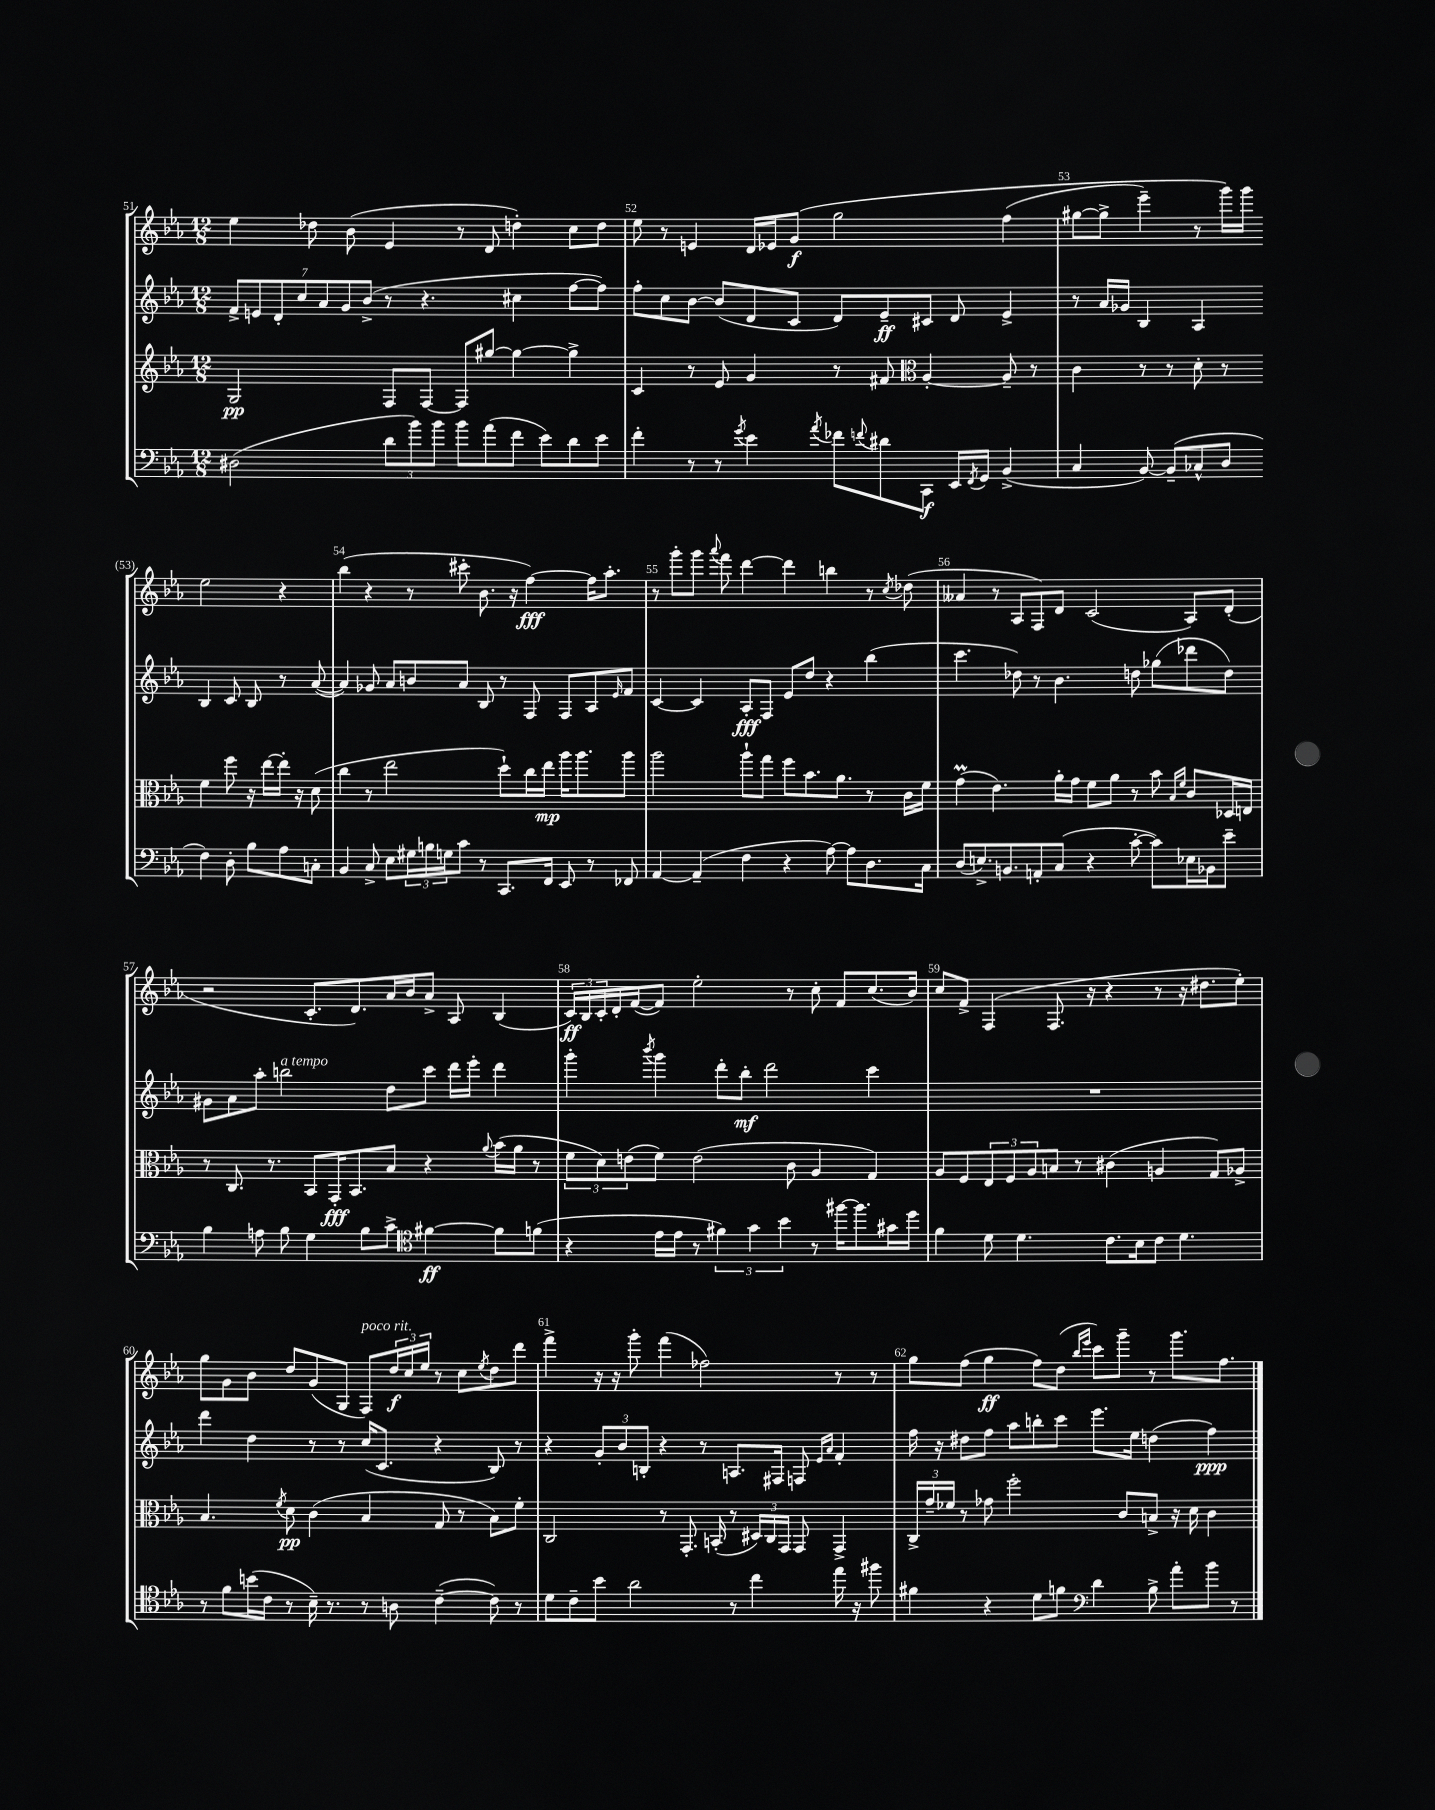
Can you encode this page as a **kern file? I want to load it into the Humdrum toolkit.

**kern	**dynam	**kern	**dynam	**kern	**dynam	**kern	**dynam
*part4	*part4	*part3	*part3	*part2	*part2	*part1	*part1
*staff4	*staff4	*staff3	*staff3	*staff2	*staff2	*staff1	*staff1
*clefF4	*	*clefG2	*	*clefG2	*	*clefG2	*
*k[b-e-a-]	*	*k[b-e-a-]	*	*k[b-e-a-]	*	*k[b-e-a-]	*
*M12/8	*	*M12/8	*	*M12/8	*	*M12/8	*
=51	=51	=51	=51	=51	=51	=51	=51
(2D#X\	.	2G/	pp	14f^/L	.	4ee-\	.
.	.	.	.	14en/	.	.	.
.	.	.	.	14d'/	.	.	.
.	.	.	.	14cc/	.	.	.
.	.	.	.	.	.	8dd-X\	.
.	.	.	.	14a-/	.	.	.
.	.	.	.	14g/	.	.	.
.	.	.	.	.	.	(8b-\	.
.	.	.	.	(14b-^/J	.	.	.
12d\L	.	8F/L	.	8r	.	4e-/	.
12b-\)	.	.	.	.	.	.	.
.	.	[8F/J	.	4.r	.	.	.
12b-\J	.	.	.	.	.	.	.
8b-\L	.	8F/L]	.	.	.	8r	.
(8a-\	.	[8gg#X/J	.	.	.	8d/	.
8f\J	.	4gg#\_	.	4cc#X\	.	4ddn'\)	.
8e-\L)	.	.	.	.	.	.	.
8d\	.	4gg#^\]	.	[8ff\L	.	8cc\L	.
8e-\J	.	.	.	8ff\J])	.	8dd\J	.
=52	=52	=52	=52	=52	=52	=52	=52
4f'\	.	4c/	.	8ff'\L	.	8ee-\	.
.	.	.	.	8cc\	.	8r	.
8r	.	8r	.	[8b-\J	.	4en/	.
8r	.	8e-/	.	(8b-/L]	.	.	.
8qg/	.	.	.	.	.	.	.
4e-\	.	4g/	.	8d/	.	16d/LL	.
.	.	.	.	.	.	16e-X/J	.
.	.	.	.	8c/J	.	(8g/J	f
8qa-/	.	.	.	.	.	.	.
8f-X\L	.	8r	.	8d/L)	.	2gg\	.
8qqfn/	.	.	.	.	.	.	.
8d#X\	.	8f#X/	.	8e-~/	ff	.	.
*	*	*clefC3	*	*	*	*	*
8CC\J	f	[4A-'/	.	8c#X/J	.	.	.
16EE-/LL	.	.	.	8d/	.	.	.
8qFF/	.	.	.	.	.	.	.
16GG/JJ	.	.	.	.	.	.	.
(4BB-^/	.	8A-~/]	.	4e-^/	.	(4ff\	.
.	.	8r	.	.	.	.	.
=53	=53	=53	=53	=53	=53	=53	=53
4C/	.	4c\	.	8r	.	[8gg#X\L	.
.	.	.	.	16a-/LL	.	8gg#^\J]	.
.	.	.	.	16g-X/JJ	.	.	.
[8BB-/)	.	8r	.	4B-/	.	4eee-~\)	.
(8BB-~/L]	.	8r	.	.	.	.	.
8C-X^^/	.	8d'\	.	4A-/	.	8r	.
8D/J	.	8r	.	.	.	16ggg\LL)	.
.	.	.	.	.	.	16ggg\JJ	.
4F\)	.	4f\	.	4B-/	.	2ee-\	.
8D'\	.	8ff\	.	8c/	.	.	.
8B-\L	.	16r	.	8B-/	.	.	.
.	.	[16ee-\LL	.	.	.	.	.
8A-\	.	16ee-'\JJ]	.	8r	.	4r	.
.	.	16r	.	.	.	.	.
8Cn'\J	.	(8d\	.	([8a-/	.	.	.
!!LO:LB:g=z
=54	=54	=54	=54	=54	=54	=54	=54
4BB-/	.	4cc\	.	4a-/])	.	(4bb-\	.
8C^/	.	8r	.	8g-X/	.	4r	.
8E-\L	.	2ee-\	.	8a-/L	.	.	.
24G#X\L	.	.	.	8bn/	.	8r	.
24Bn\	.	.	.	.	.	.	.
24Gn\J	.	.	.	.	.	.	.
8c\J	.	.	.	8a-/J	.	8ccc#X'\	.
8r	.	.	.	8B-/	.	8.b-\	.
8.CC/L	.	8dd`\L)	.	8r	.	.	.
.	.	.	.	.	.	16r	.
.	.	16cc\L	.	8F/	.	[4ff\)	fff
16FF/Jk	.	16ee-\JJ	mp	.	.	.	.
8EE-/	.	16aa-\KL	.	8F/L	.	.	.
.	.	8.aa-\	.	.	.	.	.
8r	.	.	.	8A-/	.	16ff\KL]	.
.	.	.	.	.	.	8.aa-'\J	.
.	.	.	.	16qqe-/	.	.	.
8FF-X/	.	8aa-\J	.	8f/J	.	.	.
=55	=55	=55	=55	=55	=55	=55	=55
[4AA-/	.	2aa-\	.	[4c/	.	8r	.
.	.	.	.	.	.	8ggg'\L	.
(4AA-~/]	.	.	.	4c/]	.	8ggg\J	.
.	.	.	.	.	.	8qqaaa-/	.
.	.	.	.	.	.	8fff\	.
4F\	.	8aa-`\L	.	8A-'/L	fff	[4ddd\	.
.	.	8gg\J	.	8F/J	.	.	.
4r	.	8ff\L	.	8e-/L	.	4ddd\]	.
.	.	8.b-\	.	8dd/J	.	.	.
[8A-\)	.	.	.	4r	.	4bbn\	.
.	.	8.a-\J	.	.	.	.	.
8A-\L]	.	.	.	.	.	.	.
8.D\	.	8r	.	(4bb-\	.	8r	.
.	.	.	.	.	.	8qcc/	.
.	.	16c\LL	.	.	.	(8dd-X\	.
16C\Jk	.	16f\JJ	.	.	.	.	.
=56	=56	=56	=56	=56	=56	=56	=56
(8D/L	.	(4gm\	.	4.ccc\	.	4a--X/	.
8.En^/)	.	.	.	.	.	.	.
.	.	4.e-\)	.	.	.	8r	.
8.BBn/	.	.	.	.	.	.	.
.	.	.	.	8dd-X\)	.	8A-/L	.
8AAn'/	.	.	.	8r	.	8F/)	.
(8C/J	.	16a-'\LL	.	4.b-\	.	8d/J	.
.	.	16g\JJ	.	.	.	.	.
4r	.	8f\L	.	.	.	(2c/	.
.	.	8a-\J	.	.	.	.	.
[8c'\	.	8r	.	8ddn\	.	.	.
8c\L])	.	8b-\	.	(8gg-X\L	.	.	.
.	.	16qqB-/LL	.	.	.	.	.
.	.	16qqf/JJ	.	.	.	.	.
16E-X\L	.	8c/L	.	8ddd-X\	.	8A-/L)	.
16BB-X\J	.	.	.	.	.	.	.
8e-~\J	.	16D-X/L	.	8dd\J)	.	(8d'/J	.
.	.	16En/JJ	.	.	.	.	.
!!LO:LB:g=z
=57	=57	=57	=57	=57	=57	=57	=57
4B-\	.	8r	.	8g#X\L	.	2r	.
.	.	8.C/	.	8a-\	.	.	.
8An\	.	.	.	8aa-'\J	.	.	.
.	.	8.r	.	.	.	.	.
!	!	!	!	!LO:TX:a:i:t=a tempo	!	!	!
8B-\	.	.	.	2bbn\	.	.	.
4G\	.	8BB-/L	.	.	.	8.c'/L	.
.	.	16GG'/K	fff	.	.	.	.
.	.	8.BB-/	.	.	.	8.d/)	.
8B-\L	.	.	.	.	.	.	.
8c^\J	.	8B-/J	.	8dd\L	.	16a-/L	.
.	.	.	.	.	.	16b-/J	.
*clefC4	*	*	*	*	*	*	*
[4f#X\	ff	4r	.	8ccc\J	.	8a-^/J	.
.	.	.	.	16ddd\LL	.	8A-/	.
.	.	.	.	16eee-'\JJ	.	.	.
.	.	8qqa-/	.	.	.	.	.
8f#\L]	.	(16b-\LL	.	4ddd\	.	(4B-/	.
.	.	16a-\JJ	.	.	.	.	.
(8fn\J	.	8r	.	.	.	.	.
=58	=58	=58	=58	=58	=58	=58	=58
4r	.	12f\L	.	4ggg'\	.	24c/LL)	ff
.	.	.	.	.	.	24B-/	.
.	.	12d\)	.	.	.	24c'/	.
.	.	.	.	.	.	16d'/	.
.	.	(12en\	.	.	.	.	.
.	.	.	.	.	.	([16f/J	.
.	.	.	.	8qbbb-/	.	.	.
16e-\LL	.	8f\J)	.	4ggg\	.	8f/J])	.
16e-\JJ	.	.	.	.	.	.	.
8r	.	(2e\	.	.	.	2ee-'\	.
6f#X\)	.	.	.	8ddd'\L	.	.	.
.	.	.	.	8bb-'\J	mf	.	.
6g\	.	.	.	.	.	.	.
.	.	.	.	2ddd\	.	.	.
6b-\	.	.	.	.	.	.	.
.	.	8c\	.	.	.	8r	.
8r	.	4A-/	.	.	.	8cc'\	.
[16ff#X\KL	.	.	.	.	.	8f/L	.
8.ff#\]	.	.	.	.	.	.	.
.	.	4G/)	.	4ccc\	.	(8.cc/	.
16g#X\L	.	.	.	.	.	.	.
16dd\JJ	.	.	.	.	.	16b-/Jk)	.
=59	=59	=59	=59	=59	=59	=59	=59
4f\	.	8A-/L	.	1.r	.	8cc/L	.
.	.	8F/	.	.	.	8f^/J	.
8d\	.	12E-/	.	.	.	(4F/	.
.	.	12F/	.	.	.	.	.
4.d\	.	.	.	.	.	.	.
.	.	12A-/	.	.	.	.	.
.	.	8Bn/J	.	.	.	8.F/	.
.	.	8r	.	.	.	.	.
.	.	.	.	.	.	16r	.
8.c\L	.	(4c#X\	.	.	.	4r	.
16B-\k	.	.	.	.	.	.	.
8c\J	.	4An/	.	.	.	8r	.
4.d\	.	.	.	.	.	16r	.
.	.	.	.	.	.	8.dd#X\L	.
.	.	8G/L)	.	.	.	.	.
.	.	8A-X^/J	.	.	.	8ee-'\J)	.
!!LO:LB:g=z
=60	=60	=60	=60	=60	=60	=60	=60
8r	.	4.B-/	.	4ddd\	.	8gg\L	.
8f\L	.	.	.	.	.	8g\	.
(16bn\L	.	.	.	4dd\	.	8b-\J	.
16c\JJ	.	.	.	.	.	.	.
.	.	8qf/	.	.	.	.	.
8r	.	8d\	pp	.	.	8dd/L	.
16B-~\)	.	(4c\	.	8r	.	(8g/	.
8.r	.	.	.	.	.	.	.
.	.	.	.	8r	.	8G/J	.
!	!	!	!	!	!	!LO:TX:a:i:t=poco rit.	!
8r	.	4B-/	.	(16cc/KL	.	8F/L)	.
.	.	.	.	8.c/J	.	.	.
8An\	.	.	.	.	.	24dd/L	f
.	.	.	.	.	.	24cc/	.
.	.	.	.	.	.	24ee-/JJ	.
([4c~\	.	8G/	.	4r	.	8r	.
.	.	8r	.	.	.	8cc\L	.
.	.	.	.	.	.	8qee-/	.
8c\])	.	8B-\L)	.	8B-/)	.	8dd\	.
8r	.	8f'\J	.	8r	.	8ddd\J	.
=61	=61	=61	=61	=61	=61	=61	=61
8d\L	.	2C/	.	4r	.	4fff^\	.
8c~\	.	.	.	.	.	.	.
8b-\J	.	.	.	12g'/L	.	16r	.
.	.	.	.	.	.	16r	.
.	.	.	.	12b-/	.	.	.
2a-\	.	.	.	.	.	8ggg'\	.
.	.	.	.	12Bn'/J	.	.	.
.	.	8r	.	4r	.	(4fff\	.
.	.	8.GG'/	.	.	.	.	.
.	.	.	.	8r	.	2ff-X\)	.
.	.	(16BBn'/	.	.	.	.	.
8r	.	8r	.	8.An/L	.	.	.
4cc\	.	24D#X/LL)	.	.	.	.	.
.	.	24C/	.	.	.	.	.
.	.	.	.	16F#X/Jk	.	.	.
.	.	24GG/JJ	.	.	.	.	.
.	.	8GG/	.	8Fn/	.	.	.
.	.	.	.	16qqe-/LL	.	.	.
.	.	.	.	16qqa-/JJ	.	.	.
16ee-\	.	4GG^/	.	4f'/	.	8r	.
16r	.	.	.	.	.	.	.
8ff#X\	.	.	.	.	.	8r	.
=62	=62	=62	=62	=62	=62	=62	=62
4f#X\	.	24C^/LL	.	16ff\	.	8gg\L	.
.	.	24g~/	.	.	.	.	.
.	.	.	.	16r	.	.	.
.	.	24f-X/JJ	.	.	.	.	.
.	.	8r	.	8dd#X\L	.	(8ff\J	.
4r	.	8g-X\	.	8ff\J	.	4gg\	ff
.	.	2ff'\	.	8aa-\L	.	.	.
8d\L	.	.	.	8bbn'\	.	8ff\L)	.
8fn\J	.	.	.	8ccc\J	.	(8dd\J	.
*clefF4	*	*	*	*	*	*	*
.	.	.	.	.	.	16qqbb-/LL	.
.	.	.	.	.	.	16qqeee-/JJ	.
4d\	.	.	.	8.eee-\L	.	8ccc\L)	.
.	.	8c/L	.	.	.	8ggg~\J	.
.	.	.	.	16ee-\Jk	.	.	.
8B-^\	.	8Bn^/J	.	(4ddn\	.	8r	.
8a-'\L	.	16r	.	.	.	8.ggg\L	.
.	.	16d\	.	.	.	.	.
8b-\J	.	4c\	.	4ff\)	ppp	.	.
.	.	.	.	.	.	8.ff\J	.
8r	.	.	.	.	.	.	.
==	==	==	==	==	==	==	==
*-	*-	*-	*-	*-	*-	*-	*-
